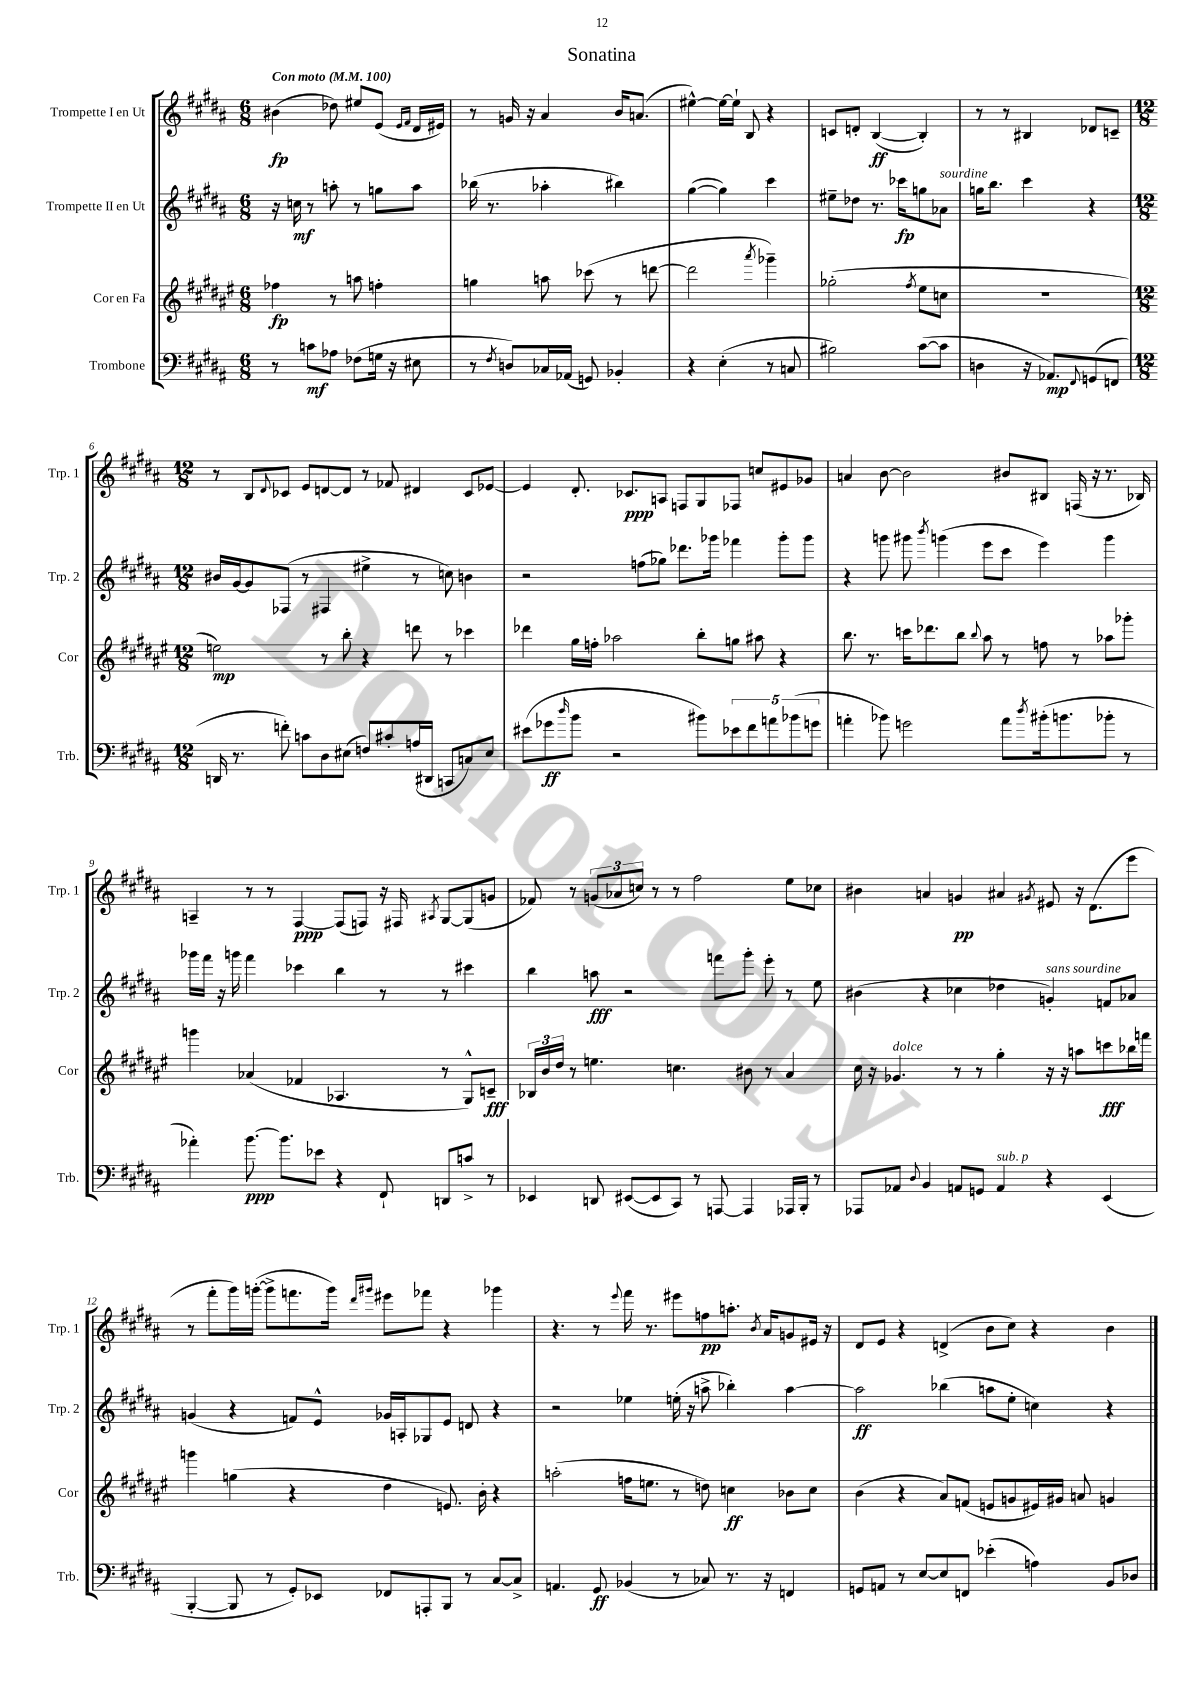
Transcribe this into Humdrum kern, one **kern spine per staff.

**kern	**kern	**kern	**kern
*staff4	*staff3	*staff2	*staff1
*clefF4	*clefG2	*clefG2	*clefG2
*k[f#c#g#d#a#]	*k[f#c#g#d#a#e#]	*k[f#c#g#d#a#]	*k[f#c#g#d#a#]
*M6/8	*M6/8	*M6/8	*M6/8
*MM100	*MM100	*MM100	*MM100
8r	4ff-\	16r	(4b#\
.	.	16cc\	.
8c\L	.	8r	.
8A-\J	8r	8aa'\	8dd-\)
(8F-\L	8aa\	8r	8ee#/L
16G\Jk	4ff'\	8gg\L	(8e/J
16r	.	.	.
.	.	.	16qqe/LL
.	.	.	16qqf#/JJ
8E#\	.	8aa\J	16d#/LL
.	.	.	16e#/JJ)
=	=	=	=
8r	4gg\	(16bb-\	8r
.	.	8.r	.
8qF#/	.	.	.
8D/L)	.	.	16g/
.	.	.	16r
16C-/L	8aa\	4aa-'\	4a#/
(16AA-/JJ	.	.	.
8GG/)	(8ccc-\	.	.
4BB-'/	8r	4bb#\)	16b/LK
.	.	.	(8.a/J
.	[8ddd\	.	.
=	=	=	=
4r	2ddd\]	([4gg#\	[4ee#^^\)
(4E'\	.	4gg#\])	16ee#\_LL
.	.	.	16ee#`\]JJ
.	.	.	8B/
.	8qaaa#/	.	.
8r	4ggg-~\)	4ccc#\	4r
8C/	.	.	.
=	=	=	=
2B#\)	(2gg-'\	8ee#~\L	8c/L
.	.	8dd-\J	8d'/J
.	.	8.r	([4B/
.	.	16ccc-\LK	.
.	8qff#/	.	.
([8c#\L	8ee#\L	8gg\	4B'/])
8c#\]J	8cc\J	8a-\J	.
=	=	=	=
4D\	2.r	16gg\LK	8r
.	.	8.bb\J	.
.	.	.	8r
16r	.	4ccc#\	4B#/
8.AA-/L)	.	.	.
8qqFF#/	.	.	.
(8GG/	.	4r	8d-/L
8FF/J	.	.	8c~/J
=	=	=	=
*M12/8	*M12/8	*M12/8	*M12/8
16DD/	2ee\)	16b#/LL	8r
8.r	.	[16g#/J	.
.	.	8g#/]	8B/L
.	.	.	8qqd#/
8f'\)	.	(8F-/J	8c-/J
8c\L	.	8r	8e/L
8D#\	8r	4F#/	[8d/
(8E#\J	8bb'\	.	8d/]J
8F/L)	4r	4ee#^\	8r
8c#'/	.	.	8f-/
(16A/L	8ddd\	8r	4d#/
16DD#/JJ	.	.	.
8CC/L	8r	8cc\)	.
8C/)	4ccc-\	4b\	8c-/L
8E#/J	.	.	[8e-/J
=	=	=	=
(8e#\L	4ddd-\	2r	4e-/]
8g-\	.	.	.
16qqdd#/	.	.	.
8b\J	16gg#\LL	.	8.d#'/
.	16ff'\JJ	.	.
2r	2aa-\	.	.
.	.	.	8.c-/L
.	.	(8ff\L	.
.	.	8gg-\J)	8A/J
.	.	8.ddd-\L	8F/L
8b#\L)	8bb'\L	.	8G#/
.	.	16ggg-\Jk	.
10e-\	8gg\J	4fff-\	8F-/J
10f#\	.	.	.
.	8aa#\	.	8cc/L
10a\	.	.	.
.	4r	8ggg-'\L	8e#/
(10b-\	.	.	.
.	.	8ggg-\J	8g-/J
10g\J	.	.	.
=	=	=	=
4a'\	8.bb\	4r	4a/
.	8.r	.	.
8b-\)	.	8ggg\	[8b\
2g\	16ccc\LK	8ggg#\	2b\]
.	8.ddd-\	.	.
.	.	8qbbb/	.
.	.	(4ggg\	.
.	8bb\J	.	.
.	8qqbb/	.	.
.	8aa#\	8eee\L	.
8a\L	8r	8ccc#\J	8b#/L
8qdd#/	.	.	.
(16b#'\k	8ff\	4eee\)	8B#/J
8.b\	.	.	.
.	8r	.	(16F/
.	.	.	16r
8b-'\J	8aa-\L	4ggg\	8.r
8r	8ggg-'\J	.	.
.	.	.	16B-/)
=	=	=	=
4a-'\)	4ggg\	16ggg-\LL	4A~/
.	.	16fff#\JJ	.
.	.	16r	.
.	.	16ggg\	.
[8.b\	(4a-/	4fff#\	8r
.	.	.	8r
8.b\]L	.	.	.
.	4f-/	4ccc-\	[4F#/
8e-\J	.	.	.
4r	4.A-/	4bb\	(8F#/]L
.	.	.	8F/J)
8FF#`/	.	8r	16r
.	.	.	16F#/
.	.	.	8qA#/
8DD/L	8r	8r	[8G#/L
8c^/J	8G#^^/L)	4ccc#\	(8G#/]
8r	8c~/J	.	8g/J
=	=	=	=
4EE-/	24B-/LL	4bb\	8f-/)
.	24b/	.	.
.	24dd#/JJ	.	.
.	8r	.	8r
8DD/	4.ee\	8aa\	(12g/L
.	.	.	12a-/
([8EE#/L	.	2r	.
.	.	.	12cc/J)
8EE#/]	.	.	8r
8CC#/J)	4.cc\	.	8r
8r	.	.	2ff#\
[8AAA/	.	8fff\L	.
4AAA/]	8b#\	8ggg#'\J	.
.	8r	8eee'\	.
16AAA-/LL	4a#/	8r	8ee\L
16BBB'/JJ	.	.	.
8r	.	8ee\	8cc-\J
=	=	=	=
8AAA-/L	16cc#\	(4b#\	4b#\
.	16r	.	.
8AA-/J	4.g-/	.	.
8qqD#/	.	.	.
4BB/	.	4r	4a/
8AA/L	8r	4cc-\	4g/
8GG/J	8r	.	.
4AA/	4gg#'\	4dd-\	4a#/
.	.	.	8qg#/
4r	16r	4g'/)	8e#/
.	16r	.	.
.	8aa\L	.	16r
.	.	.	(8.d#\L
(4EE/	8ccc\	8f/L	.
.	16bb-\L	8a-/J	8eee\J
.	16fff\JJ	.	.
=	=	=	=
[4BBB'/	4ggg\	(4g/	8r
.	.	.	8fff#'\L
8BBB/]	(4gg\	4r	16ggg#\L)
.	.	.	([16ggg'\JJ
8r	.	.	8ggg^\]L
8GG#'/L)	4r	8f/L)	8.fff\
8EE-/J	.	8e^^/J	.
.	.	.	16ggg\Jk)
.	.	.	16qqddd#/LL
.	.	.	16qqggg#/JJ
8FF-/L	4dd#\	16g-/LL	8eee#\L
.	.	16A'/J	.
8AAA'/	.	8G-/	8fff-\J
8BBB/J	8.e/)	8e/J	4r
8r	.	8d/	.
.	16b'\	.	.
[8C#/L	4r	4r	4ggg-\
8C#^/]J	.	.	.
=	=	=	=
4.AA/	(2aa'\	2r	4.r
8GG#/	.	.	8r
.	.	.	8qqeee/
(4BB-/	16ff\LK	4ee-\	16fff#\
.	8.ee\J	.	8.r
8r	8r	(16ee'\	8eee#\L
.	.	16r	.
8C-/)	8dd\)	8aa^\	8ff\
8.r	4cc\	4bb-'\)	8.aa'\J
.	.	.	8qb/
16r	.	.	16a#/LK
4FF/	8b-\L	[4aa\	8g/
.	8cc\J	.	16e#/Jk
.	.	.	16r
=	=	=	=
8GG/L	(4b\	2aa\]	8d#/L
8AA/J	.	.	8e/J
8r	4r	.	4r
[8E/L	.	.	.
8E/]	8a#/L)	(4bb-\	(4d^/
8FF/J	(8f/J	.	.
(4e-'\	8e/L	8aa\L	8b\L
.	8g/	8ee'\J	8cc#\J)
4A\)	16e#/L)	4cc\)	4r
.	16g#/JJ	.	.
.	8a/	.	.
8BB/L	4g/	4r	4b\
8D-/J	.	.	.
==	==	==	==
*-	*-	*-	*-
